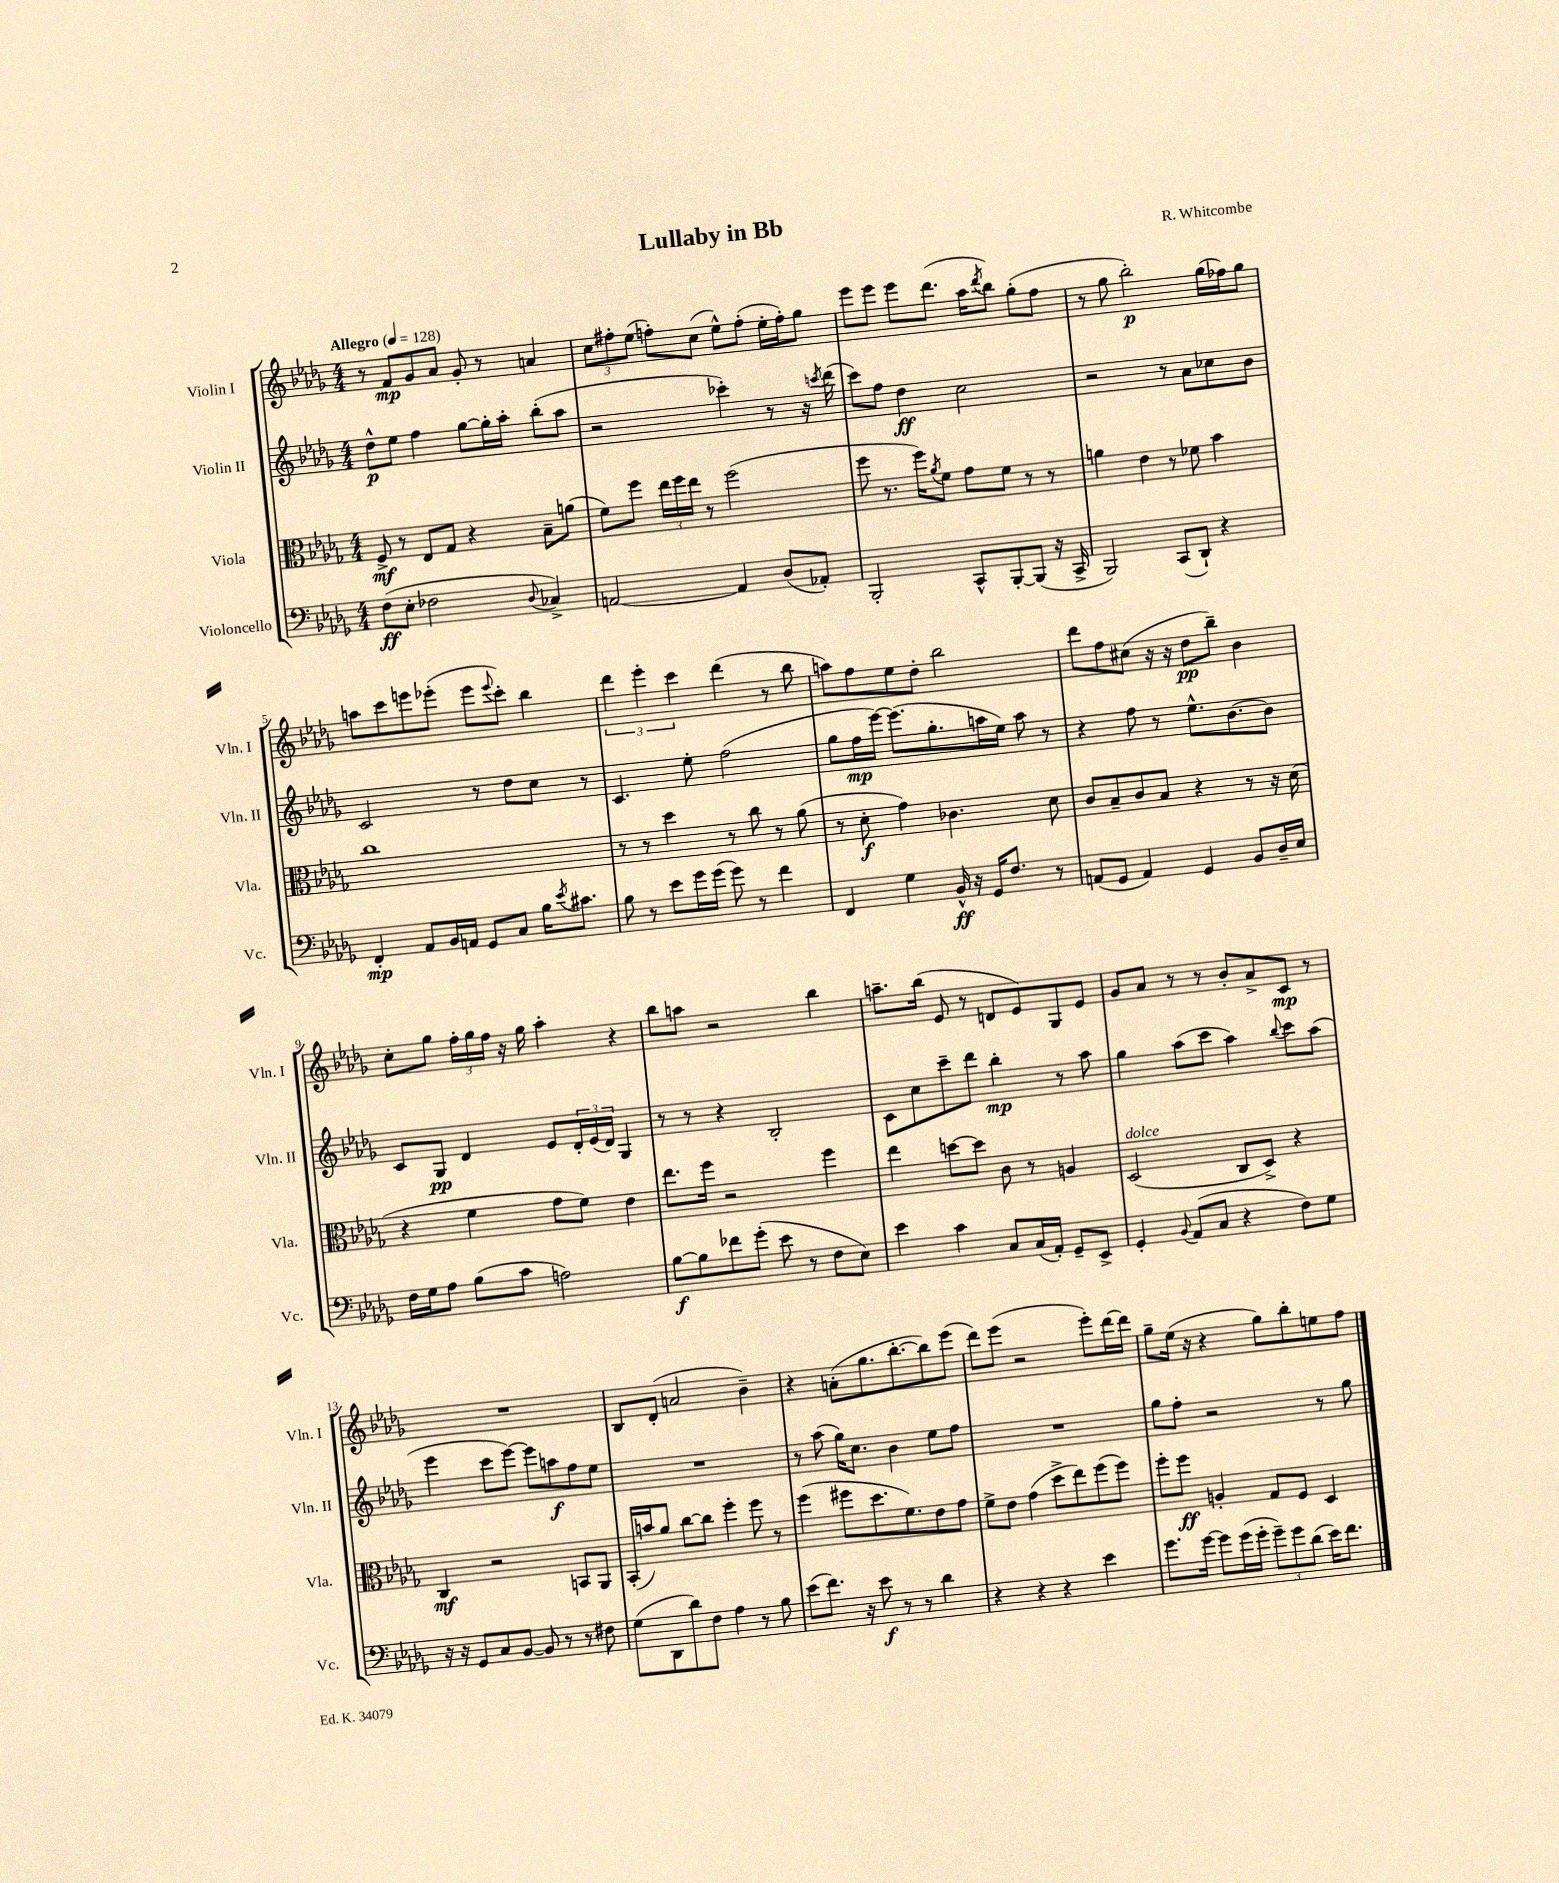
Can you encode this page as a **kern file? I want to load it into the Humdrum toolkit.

**kern	**kern	**kern	**kern
*staff4	*staff3	*staff2	*staff1
*clefF4	*clefC3	*clefG2	*clefG2
*k[b-e-a-d-g-]	*k[b-e-a-d-g-]	*k[b-e-a-d-g-]	*k[b-e-a-d-g-]
*M4/4	*M4/4	*M4/4	*M4/4
*MM128	*MM128	*MM128	*MM128
(8F	8F^	8dd-^^	8r
8E-'	8r	8ee-	8f
2F-	8E-	4ff	8g-
.	8G-	.	8a-
.	4r	[8gg-	8g-'
.	.	16gg-']	8r
.	.	16aa-'	.
8qqD-	.	.	.
4C-^)	8B-~	(8bb-'	4a
.	(8a	8aa-	.
=	=	=	=
[2AA	8f)	2r	12cc
.	.	.	12ff#'
.	8ff	.	.
.	.	.	(12ee-
.	24ee-	.	8ff')
.	24ff	.	.
.	24ee-	.	.
.	8r	.	(8cc
4AA]	(2ff	4ccc-')	8ee-^^)
.	.	.	(8ff'
(8D-	.	8r	16ee-'
.	.	.	16ff')
8AA-')	.	16r	8gg-
.	.	8qccc	.
.	.	(16ddd-	.
=	=	=	=
2BBB-'	8ff	8ccc)	8eee-
.	8.r	8ff	8eee-
.	.	4dd-	8eee-
.	16ff)	.	.
.	8qa-	.	.
.	8f	.	(8.ddd-
8CC^^	8g-	2cc	.
.	.	.	16aa-
.	.	.	8qddd-
[8BBB-'	8f	.	8bb-)
(8BBB-]	8r	.	(8gg-'
16r	8r	.	8ff
16CC^	.	.	.
=	=	=	=
2BBB-)	4a	2r	8r
.	.	.	8gg-
.	4e-	.	2bb-')
(8CC	8r	8r	.
8DD-`)	8f-	8a-	.
4r	4b-	8cc-	(16gg-
.	.	.	16ff-)
.	.	8b-	8gg-
=	=	=	=
4FF'	1cc	2c	8aa
.	.	.	8ccc
8AA-	.	.	8eee
16BB-	.	.	(8eee-'
16AA	.	.	.
8GG-	.	8r	8eee-
.	.	.	8qqeee-
8C	.	8dd-	8ccc')
16B-	.	8cc	4bb-
8qe-	.	.	.
8.c#	.	.	.
.	.	8r	.
=	=	=	=
8B-	8r	4.c	6ddd-
8r	8r	.	.
.	.	.	6eee-'
8e-	4dd-	.	.
.	.	.	6ccc
16g-	.	8ee-'	.
(16g-	.	.	.
8g-)	8r	(2ff	(4ddd-
8r	8cc	.	.
4f	8r	.	8r
.	(8a-	.	8bb-
=	=	=	=
4FF	8r	8gg-	8aa)
.	8d-'	16ff	8ff
.	.	[16eee-)	.
4G-	4g-)	(8.eee-]	8ee-
.	.	.	8dd-'
.	.	8.gg-'	.
16BB-^^	4.c-	.	2bb-
16r	.	.	.
16GG-	.	16aa	.
8.F	.	16ee-)	.
.	.	8aa	.
8r	8d-	8r	.
=	=	=	=
(8AA	8c	4r	8ddd-
8GG-	8B-~	.	8ff
4AA)	8c	8ff	(8cc#
.	8B-	8r	16r
.	.	.	16r
4GG-	4r	8.ee-^^	8dd-
.	.	.	8bb-~)
.	.	[8.b-	.
8BB-	8r	.	4b-
16D-~	16r	8b-]	.
16E-	(16d-	.	.
=	=	=	=
16F	4r	8c	8cc'
16G-	.	.	.
8A-	.	8G-	8gg-
(8B-	4f	4d-	24ff'
.	.	.	24gg-
.	.	.	24ff
8c	.	.	16r
.	.	.	16gg-
2A)	8g-	8e-	4aa-'
.	8f)	24d-'	.
.	.	(24e-	.
.	.	24d-)	.
.	4e-	4G-	4r
=	=	=	=
[8B-	8.ee-	8r	8bb-
8B-]	.	8r	8aa
.	16ff	.	.
8f-	2r	4r	2r
(8g-'	.	.	.
8e-	.	2B-'	.
8r	.	.	.
8F	4ff	.	4bb-
8E-)	.	.	.
=	=	=	=
4e-	4ee-	8c	8.aa~
.	.	8cc	.
.	.	.	(16bb-
4c	[8dd	8ccc~	8e-
.	8dd]	8ddd-	8r
8C	8c	4bb-'	8d
(16C	8r	.	8e-)
16AA-')	.	.	.
8GG-~	4A	8r	8G-
8EE-^	.	8aa-	8e-
=	=	=	=
4GG-'	(2D-	4gg-	8g-
.	.	.	8a-
8qqBB-	.	.	.
(8AA-	.	(8aa-	8r
8C	.	8ccc	8r
4r	8C	4aa-)	8b-'
.	8D-^)	.	8a-^
.	.	8qqbb-	.
8F)	4r	8ccc	8c
8G-	.	(8aa-	8r
=	=	=	=
16r	4C	4eee-	1r
16r	.	.	.
8GG-	.	.	.
8C	2r	8ccc	.
[8BB-	.	[8eee-)	.
8BB-]	.	8eee-]	.
8r	.	8aa	.
8r	8BB	8ff	.
8F#	8AA-	8ee-	.
=	=	=	=
(8G-	(16BB-'	1r	8B-
.	16b)	.	.
8DD-	8a-	.	(8d-'
8d-)	[8cc	.	2a
8F	8cc]	.	.
4A-	4ff'	.	.
8r	8ff	.	4b-~)
8B-	8r	.	.
=	=	=	=
(8e-	(4ff	8r	4r
8.f)	.	(8aa-	.
.	8ff#	16gg-)	(8a'
16r	.	8.cc	.
8e-	8.dd-	.	8.gg-
8r	.	4b-	.
.	8.f)	.	[8.bb-'
8r	.	.	.
4d-	8e-	8ee-	8bb-])
.	8g-	8ff	(8eee-
=	=	=	=
4r	8f^	1r	8ddd-)
.	8e-	.	(8eee-
4r	(4g-	.	2r
4r	8dd-^	.	.
.	8ee-)	.	.
4e-	(8ff	.	8eee-')
.	8ff)	.	[16ddd-
.	.	.	16ddd-]
=	=	=	=
8.g-	8ff'	8gg-	8gg-~
.	8ff	8ff'	(16ee-
[16g-	.	.	16r
8g-]	4A'	2r	4r
(16g-	.	.	.
16g-'	.	.	.
12g-~)	8G-	.	8gg-)
12g-	.	.	.
.	8F	.	8bb-'
(12d-	.	.	.
16e-)	4D-	8r	8ee
8.f	.	.	.
.	.	8gg-	8ff
==	==	==	==
*-	*-	*-	*-
